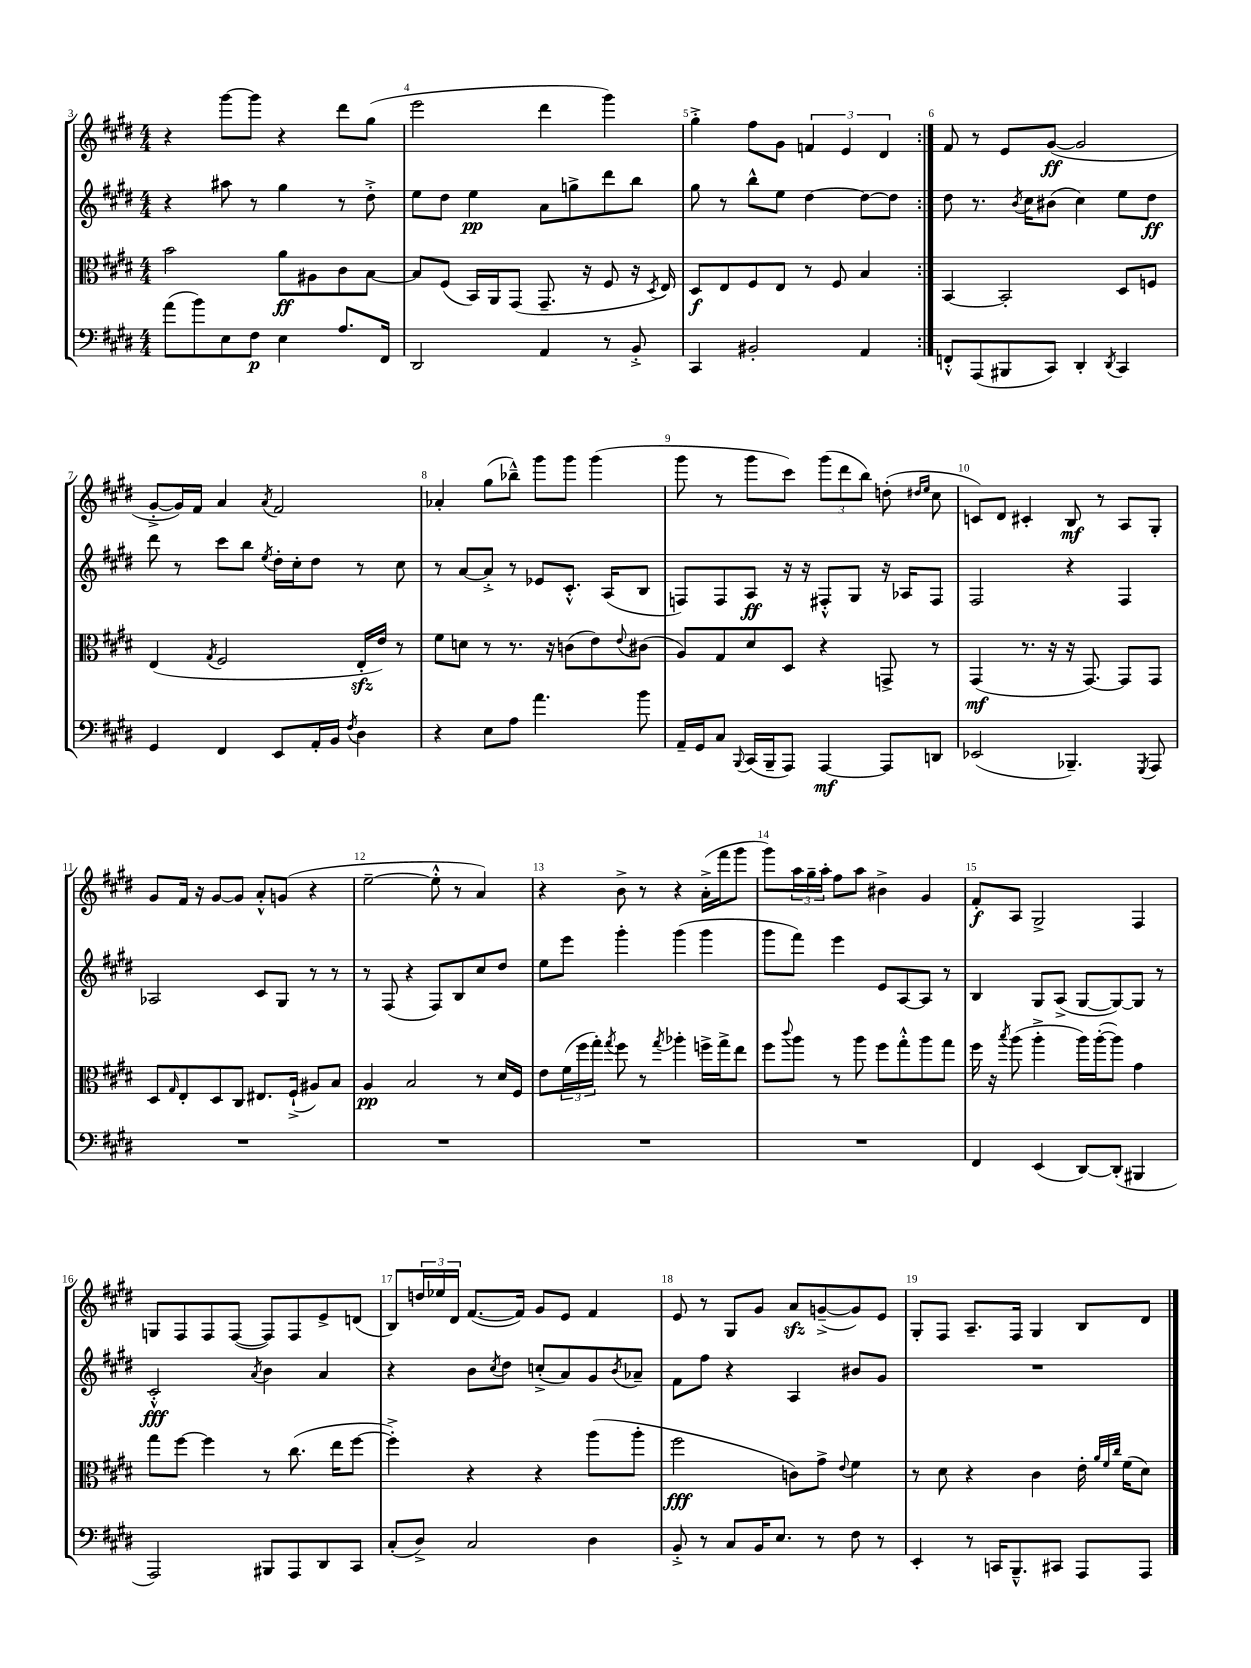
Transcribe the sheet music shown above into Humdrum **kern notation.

**kern	**kern	**kern	**kern
*staff4	*staff3	*staff2	*staff1
*clefF4	*clefC3	*clefG2	*clefG2
*k[f#c#g#d#]	*k[f#c#g#d#]	*k[f#c#g#d#]	*k[f#c#g#d#]
*M4/4	*M4/4	*M4/4	*M4/4
(8a	2b	4r	4r
8b)	.	.	.
8E	.	8aa#	[8ggg#
8F#	.	8r	8ggg#]
4E	8a	4gg#	4r
.	8A#	.	.
8.A	8c#	8r	8ddd#
.	[8B	8dd#'^	(8gg#
16FF#	.	.	.
=	=	=	=
2DD#	8B]	8ee	2eee
.	(8F#	8dd#	.
.	16BB)	4ee	.
.	16AA	.	.
.	(8GG#	.	.
4AA	8.GG#~	8a	4ddd#
.	.	8gg^	.
.	16r	.	.
8r	8F#	8ddd#	4ggg#)
8BB'^	16r	8bb	.
.	8qD#	.	.
.	16E)	.	.
=	=	=	=
4CC#	8D#	8gg#	4gg#'^
.	8E	8r	.
2BB#'	8F#	8bb^^	8ff#
.	8E	8ee	8g#
.	8r	[4dd#	6f
.	8F#	.	.
.	.	.	6e
4AA	4B	8dd#_	.
.	.	.	6d#
.	.	8dd#]	.
=:|!	=:|!	=:|!	=:|!
8FF'^^	[4BB	8dd#	8f#
(8AAA	.	8.r	8r
8BBB#	2BB']	.	8e
.	.	8qb	.
.	.	16cc#	.
8CC#)	.	(8b#	([8g#
4DD#'	.	4cc#)	2g#]
8qDD#	.	.	.
4CC#	8D#	8ee	.
.	8F	8dd#	.
=	=	=	=
4GG#	(4E	8ddd#	[8g#'^
.	.	8r	16g#])
.	.	.	16f#
.	8qG#	.	.
4FF#	2F#	8ccc#	4a
.	.	8bb	.
.	.	8qee	8qa
8EE	.	16dd#'	2f#
.	.	16cc#'	.
16AA'	.	8dd#	.
16BB	.	.	.
8qF#	.	.	.
4D#	16E'	8r	.
.	16e)	.	.
.	8r	8cc#	.
=	=	=	=
4r	8f#	8r	4a-'
.	8d	[8a	.
8E	8r	8a'^]	(8gg#
8A	8.r	8r	8bb-~^^)
4.a	.	8e-	8ggg#
.	16r	.	.
.	(8c	8.c#'^^	8ggg#
.	8e)	.	(4ggg#
.	.	(16A	.
.	8qqe	.	.
8b	(8c#	8B	.
=	=	=	=
16AA~	8A)	8F)	8ggg#
16GG#	.	.	.
8C#	8G#	8F	8r
8qqBBB	.	.	.
(16CC#	8d#	8A	8ggg#
16BBB~	.	.	.
8AAA)	8D#	16r	8ccc#)
.	.	16r	.
[4AAA	4r	8F#'^^	(12ggg#
.	.	.	12ddd#
.	.	8G#	.
.	.	.	12bb)
8AAA]	8GG^	16r	(8dd'
.	.	16A-	.
.	.	.	16qqdd#
.	.	.	16qqee
8DD	8r	8F#	8cc#
=	=	=	=
(2EE-	(4GG#	2F#	8c)
.	.	.	8d#
.	8.r	.	4c#'
.	16r	.	.
4.BBB-~)	16r	4r	8B
.	[8.GG#)	.	.
.	.	.	8r
.	8GG#]	4F#	8A
8qGGG#	.	.	.
8AAA	8GG#	.	8G#'
=	=	=	=
1r	8D#	2A-	8g#
.	16qqG#	.	.
.	8E'	.	16f#
.	.	.	16r
.	8D#	.	[8g#
.	8C#	.	8g#]
.	8.E#	8c#	8a'^^
.	.	8G#	(8g
.	(16F#`^	.	.
.	8A#)	8r	4r
.	8B	8r	.
=	=	=	=
1r	4A	8r	[2ee~
.	.	(8F#	.
.	2B	4r	.
.	.	8F#)	8ee'^^]
.	.	8B	8r
.	8r	8cc#	4a)
.	16d#	8dd#	.
.	16F#	.	.
=	=	=	=
1r	8e	8ee	4r
.	(24f#	8eee	.
.	24ff#	.	.
.	24gg#')	.	.
.	8qgg#	.	.
.	8ff#	4ggg#'	8b^
.	8r	.	8r
.	8qgg#	.	.
.	4aa-'	(4ggg#	4r
.	16ff^	4ggg#	(16a'^
.	16gg#^	.	16fff#
.	8ee	.	8ggg#
=	=	=	=
1r	8ff#	8ggg#	8ggg#)
.	8qqccc#	.	.
.	8aa	8fff#)	24aa
.	.	.	24gg#~
.	.	.	24aa'
.	8r	4eee	8ff#
.	8aa	.	8aa
.	8ff#	8e	4b#^
.	8gg#'^^	[8A	.
.	8aa	8A]	4g#
.	8gg#	8r	.
=	=	=	=
4FF#	16ff#	4B	8f#'
.	16r	.	.
.	8qbb	.	.
.	(8aa	.	8A
(4EE	4aa'^	8G#	2G#^
.	.	(8A^	.
[8DD#)	16aa)	[8G#	.
.	([16aa'	.	.
(8DD#']	8aa])	8G#_)	.
4BBB#	4g#	8G#]	4F#
.	.	8r	.
=	=	=	=
2AAA)	8gg#	2c#'^^	8G
.	[8ff#	.	8F#
.	4ff#]	.	8F#
.	.	.	([8F#
.	.	8qa	.
8BBB#	8r	4b	8F#])
8AAA	(8.cc#	.	8F#
8DD#	.	4a	8e^
.	16ee	.	.
8CC#	[8ff#	.	(8d
=	=	=	=
(8C#'	4ff#'^])	4r	8B)
8D#^)	.	.	24dd
.	.	.	24ee-
.	.	.	24d#
2C#	4r	8b	([8.f#
.	.	8qcc#	.
.	.	8dd#	.
.	.	.	16f#])
.	4r	(8cc'^	8g#
.	.	8a)	8e
4D#	(8aa	8g#	4f#
.	.	8qb	.
.	8aa'	8a-~	.
=	=	=	=
8BB'^	2ff#	8f#	8e
8r	.	8ff#	8r
8C#	.	4r	8G#
16BB	.	.	8g#
8.E	.	.	.
.	8c)	4A	8a
8r	8g#^	.	([8g~^
.	8qqe	.	.
8F#	4f#	8b#	8g])
8r	.	8g#	8e
=	=	=	=
4EE'	8r	1r	8G#'
.	8d#	.	8F#
8r	4r	.	8.A~
16CC	.	.	.
8.BBB~^^	.	.	16F#
.	4c#	.	4G#
8CC#	.	.	.
8AAA	16e'	.	8B
.	32qqa	.	.
.	32qqf#	.	.
.	32qqcc#	.	.
.	(16f#	.	.
8AAA	8d#)	.	8d#
==	==	==	==
*-	*-	*-	*-
